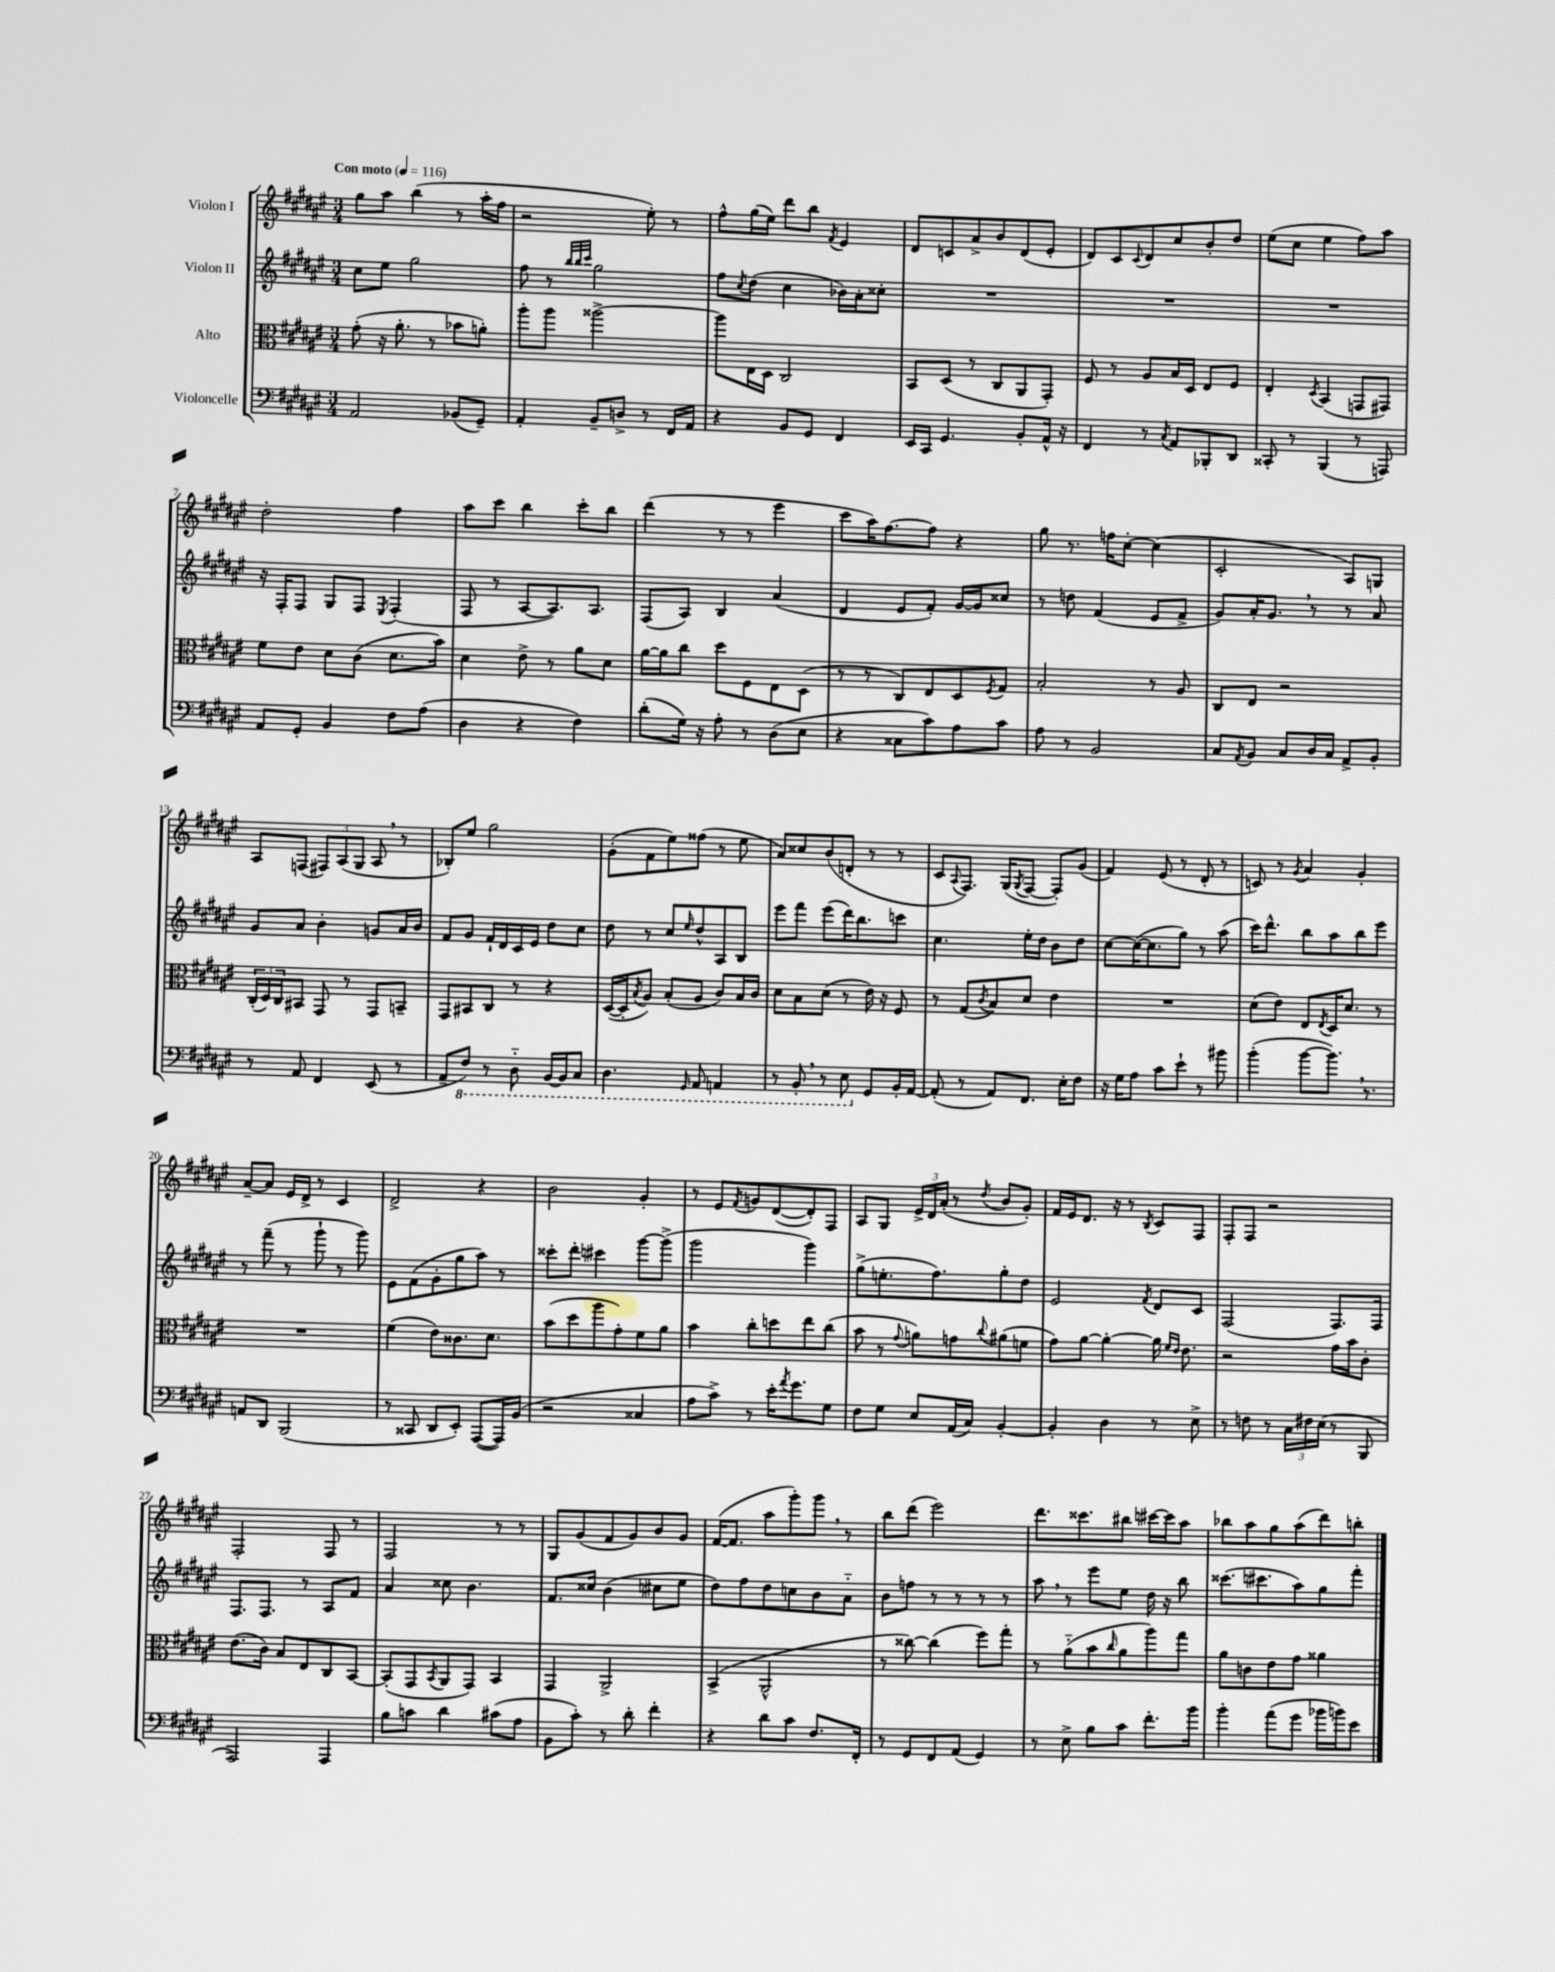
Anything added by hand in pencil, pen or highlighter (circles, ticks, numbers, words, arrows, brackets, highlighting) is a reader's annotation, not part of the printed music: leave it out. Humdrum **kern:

**kern	**kern	**kern	**kern
*part4	*part3	*part2	*part1
*staff4	*staff3	*staff2	*staff1
*I"Violoncelle	*I"Alto	*I"Violon II	*I"Violon I
*clefF4	*clefC3	*clefG2	*clefG2
*k[f#c#g#d#a#e#]	*k[f#c#g#d#a#e#]	*k[f#c#g#d#a#e#]	*k[f#c#g#d#a#e#]
*M3/4	*M3/4	*M3/4	*M3/4
*MM116	*MM116	*MM116	*MM116
=1	=1	=1	=1
!	!	!	!LO:TX:a:B:t=Con moto
2AA#/	(8g#'\	8cc#\L	8gg#\L
.	16r	8ee#\J	8aa#\J
.	8.a#'\	.	.
.	.	2gg#\	(4bb\
.	8r	.	.
(8BB-X/L	8b-X\L	.	8r
8GG#~/J)	8an'\J)	.	16aa#'\LL
.	.	.	16ff#\JJ
=2	=2	=2	=2
4AA#'/	8aa#'\L	8ff#\	2r
.	8aa#\J	8r	.
.	.	32qqbb/LLL	.
.	.	32qqbb/	.
.	.	32qqccc#/JJJ	.
8BB~/L	[2aa##X^\	2gg#\	.
8Dn^/J	.	.	.
8r	.	.	8ee#'\)
16FF#/LL	.	.	8r
16AA#/JJ	.	.	.
=3	=3	=3	=3
4r	8aa##\L]	8ff#\L	8ff#^^\L
.	.	8qcc#/	.
.	16E#\L	(8dd#\J	(16gg#\L
.	16D#\JJ	.	16ee#\JJ)
8BB/L	2C#/	4cc#\	8ddd#\L
8GG#/J	.	.	8bb\J
.	.	.	8qf#/
4FF#/	.	16b-X\LL)	4e#/
.	.	16a#'\J	.
.	.	8cc##X'\J	.
=4	=4	=4	=4
16EE#/LL	8BB/L	2.r	8d#/L
16CC#/JJ	.	.	.
4.GG#/	(8D#/J	.	8cn/
.	8r	.	8a#^/
.	8C#/L	.	8b/
8BB'/L	8AA#/	.	(8d#/
16AA#^^/Jk	8GG#'/J)	.	8e#'/J
16r	.	.	.
=5	=5	=5	=5
4FF#/	8F#/	2.r	8d#/L)
.	8r	.	8c#/
.	.	.	8qqc#/
8r	8A#/L	.	8d#/
8qC#/	.	.	.
8AA#/L	16B/L	.	8cc#/
.	16D#/JJ	.	.
8BBB-X'/	8E#/L	.	8b'/
8DD#/J	8F#/J	.	8dd#/J
=6	=6	=6	=6
8CC##X'/	4E#'/	2.r	(8ee#\L
8r	.	.	8cc#\J
.	8qD#/	.	.
(4BBB/	(4BB/	.	4ee#\
8r	8GGn/L	.	8ff#\L)
8AAAn/)	8GG#X/J)	.	8aa#\J
!!LO:LB:g=z
=7	=7	=7	=7
8AA#/L	8f#\L	16r	2dd#'\
.	.	16F#'/KL	.
8GG#'/J	8e#\J	8F#/J	.
4BB/	8d#\L	8G#/L	.
.	(8c#\J	8F#/J	.
.	.	8qE#/	.
8F#\L	8.d#\L	(4F#'/	4ff#\
(8A#\J	.	.	.
.	16b\Jk)	.	.
=8	=8	=8	=8
4D#\	4d#\	8F#/	8aa#\L
.	.	8r	8ccc#\J
4r	8e#^\	[8A#/L	4bb\
.	8r	8.A#/])	.
4F#\)	8a#\L	.	8ccc#'\L
.	.	8.A#/J	.
.	8d#\J	.	8bb\J
=9	=9	=9	=9
(8d#'\L	[16a#\LL	(8F#/L	(4ddd#\
.	16a#\J]	.	.
16G#\Jk)	8cc#\J	8A#/J)	.
16r	.	.	.
8A#'\	8dd#\L	4B/	8r
8r	8F#\	.	8r
(8D#\L	8E#\	(4a#/	4eee#\
8E#\J	(8D#\J	.	.
=10	=10	=10	=10
4r	8r	4d#/	8ccc#\L
.	8r	.	16aa#\K)
.	.	.	[8.ff#\
8C##X\L	8C#/L)	8e#/L	.
8c#\)	8E#/	8f#'/J)	8ff#\J]
8A#\	8D#/	[16g#/LL	4r
.	.	16g#/J]	.
.	8qF#/	.	.
8c#\J	8G#/J	8cc##X/J	.
=11	=11	=11	=11
8A#\	2B'/	8r	8gg#\
8r	.	8ddn\	8.r
2BB/	.	(4f#/	.
.	.	.	16ffn\KL
.	.	.	[8cc#'\J
.	8r	8e#/L	(4cc#\]
.	8A#/	8f#^/J	.
=12	=12	=12	=12
8C#/L	8C#/L	8g#/L)	2c#'/
8qAA#/	.	.	.
8BB/J	8E#/J	16a#'/K	.
.	.	8.g#,/J	.
8C#/L	2r	.	.
16D#/L	.	8r	.
16C#/JJ	.	.	.
8AA#^/L	.	8r	8A#/L)
8BB'/J	.	8a#/	8Gn/J
!!LO:LB:g=z
=13	=13	=13	=13
8r	(24C#'/LL	8g#/L	8A#/L
.	24D#/)	.	.
.	24C#/J	.	.
8AA#/	8BB#X/J	8a#/J	(8Fn/J
4FF#/	8GG#/	4b'\	12F#X/L)
.	.	.	(12A#/
.	8r	.	.
.	.	.	12G#/J
(8EE#/	8GG#/L	8gn/L	8A#,/
8r	8BBn~/J	16a#/L	8r
.	.	16b/JJ	.
=14	=14	=14	=14
8AA#~/L	8GG#/L	8f#/L	8B-X'/L)
*8ba	*	*	*
8FF#/J)	8BB#X/	8g#/J	8ee#/J
8r	8C#/J	16f#`/LL	2gg#\
.	.	16d#/	.
8DD#\	8r	16c#/	.
.	.	16e#/JJ	.
[16BBB/LL	4r	8dd#\L	.
16BBB/J]	.	.	.
8CC#/J	.	8cc#\J	.
=15	=15	=15	=15
4.DD#\	([16D#/LL	8dd#\	(8g#'\L
.	16D#'/J]	.	.
.	8qB/	.	.
.	8A#/J)	8r	8f#\
.	(8B'/L	8cc#/L	8ee#\)
16qqGGG#/	.	16qqee#/	.
8AAA#/	8A#/J	8dd#^^/	(8ff##X\J
4AAAn/	8c#/L)	8A#/	8r
.	16B/L	8B/J	8ee#\
.	16c#/JJ	.	.
=16	=16	=16	=16
8r	8d#\L	8eee#\L	8a#/L)
8BBB',/	8B\	8fff#\J	8cc##X/
8r	(8d#\J	(8eee#\L	(8b/
8EE#\	8r	16ddd#\K)	8dn'/J
.	.	8.bb\	.
*X8ba	*	*	*
8GG#/L	16e#\)	.	8r
.	16r	.	.
16BB'/L	8F#/	8cccn\J	8r
[16AA#/JJ	.	.	.
=17	=17	=17	=17
(8AA#'/]	8r	4.cc#\	8c#/L
.	.	.	8qqA#/
8r	(8G#/L	.	8.F#/J)
.	8qc#/	.	.
8AA#/L)	8B/)	.	.
.	.	.	(16G#/KL
.	.	.	8qG#/
8.FF#/J	8d#/J	16ee#'\LL	[8F#/J
.	.	16dd#\JJ	.
.	4e#\	8b\L	8F#'/L])
16E#'\KL	.	.	.
8F#\J	.	8dd#\J	(8g#/J
=18	=18	=18	=18
16r	2.r	[8cc#\L	4f#/)
16G#\KL	.	.	.
8A#\J	.	(16cc#\K_	.
.	.	8.cc#\]	.
8c#\L	.	.	(8e#/
8e#`\J	.	8gg#\J)	8r
8r	.	8r	8d#'/
8b#X\	.	(8aa#\	8r
=19	=19	=19	=19
(4b'\	(8d#\L	16ccc#\KL)	8cn/)
.	.	8.ddd#^^\J	.
.	8e#\J)	.	8r
.	.	.	8qg#/
[8b\L	8E#/L	8bb\L	4a#/
.	8qE#/	.	.
8.b,\J])	16D#/K	8aa#\	.
.	8.d#/J	.	.
.	.	8bb\	4g#'/
8.r	.	.	.
.	8r	8eee#\J	.
!!LO:LB:g=z
=20	=20	=20	=20
8AAn/L	2.r	8r	[8a#~/L
8DD#/J	.	(8fff#~\	8a#/J]
(2BBB/	.	8r	16e#/LL
.	.	.	16d#^/JJ
.	.	8ggg#`\	8r
.	.	8r	4c#/
.	.	8ggg#\)	.
=21	=21	=21	=21
8r	(4f#\	8e#\L	2d#^/
8CC##X/	.	(8f#\	.
8DD#/L	8e#\L)	8g#'\	.
8EE#'/J)	8.c##X\	8gg#\	.
([8AAA#/L	.	8aa#\J)	4r
.	8.d#\J	.	.
16AAA#/L])	.	8r	.
(16BB/JJ	.	.	.
=22	=22	=22	=22
2r	(8b\L	8ccc##X'\L	2b\
.	8dd#\	8ddd#'\J	.
.	8aa#\	4ccc#X\	.
.	8g#'\)	.	.
4C##X/	8f#\	[8ggg#\L	4g#'/
.	8a#\J	(8ggg#^\J]	.
=23	=23	=23	=23
8A#\L	4b\	2ggg#\	8r
8c#^\J)	.	.	8e#/L
.	.	.	8qf#/
8r	8cc#'\L	.	8gn/
16e#'\KL	8ddn\	.	([8d#/
8qa#/	.	.	.
8.g#\	.	.	.
.	8ee#\	4ggg#\)	8d#'/])
8G#\J	(8cc#\J	.	8F#/J
=24	=24	=24	=24
8F#\L	8b\	(8gg#^\L	8A#/L
8G#\J	8r	8.een'\	8G#/J
.	8qqg#/	.	.
8E#/L	8an\L)	.	24e#^/LL
.	.	.	24d#/
.	.	8.ff#\)	.
.	.	.	(24a#'/JJ
(16AA#/L	8gn\	.	8r
16C#/JJ)	.	.	.
.	8qqcc#/	.	8qdd#/
[4BB'/	(8a#X\	8gg#'\	8b/L
.	8fn\J	8dd#\J	8g#'/J)
=25	=25	=25	=25
4BB'/]	8g#\L)	2e#/	16f#/LL
.	.	.	16e#/J
.	[8a#\J	.	8.d#/J
4D#\	4a#'\_	.	.
.	.	.	16r
.	.	.	8r
.	.	8qf#/	8qB/
8r	16a#\]	8d#/L	8c#/L
.	16qqf#/LL	.	.
.	16qqe#/JJ	.	.
.	8.e#\	.	.
8E#^\	.	8c#/J	8F#/J
=26	=26	=26	=26
8r	2r	(2F#/	8F#'/L
8Fn\	.	.	8F#/J
8r	.	.	2r
24C#\LL	.	.	.
24F#X\	.	.	.
(24E#\JJ	.	.	.
8r	16g#\LL	8.F#/L)	.
.	16b\J	.	.
8BBB/	8c#'\J	.	.
.	.	16F#/Jk	.
!!LO:LB:g=z
=27	=27	=27	=27
2AAA#/)	(8.e#\L	8.F#/L	2F#'/
.	16c#\Jk)	8.F#/J	.
.	8B/L	.	.
.	8E#/	8r	.
4AAA#/	8C#/	8A#/L	8F#/
.	[8BB/J	8f#/J	8r
=28	=28	=28	=28
8B\L	(8BB'/L]	4a#/	2F#/
8cn\J	8GG#/	.	.
.	8qBB/	.	.
4d#\	8AA#/	8cc##X\	.
.	8GG#/J)	4.b\	.
(8c#X\L	4BB/	.	8r
8A#\J	.	.	8r
=29	=29	=29	=29
8BB\L	4GG#/	8.f#/L	8G#/L
8c#'\J)	.	.	(8g#/
.	.	16cc##X/Jk	.
8r	2AA#^/	(4b\	8f#/
8d#'\	.	.	8g#/)
4f#'\	.	8cc#X\L	8b/
.	.	8ee#\J	8g#/J
=30	=30	=30	=30
4r	(4BB^/	8dd#\L)	([16f#/KL
.	.	.	8.f#/J]
.	.	8ff#\	.
8d#\L	2AA#^^/	8dd#\	8aa#\L
8c#\J	.	8ccn\	8ggg#'\)
8.F#/L	.	8b\	8ggg#,\J
.	.	8a#\J	8r
16FF#'/Jk	.	.	.
=31	=31	=31	=31
8r	8r	8b\L	8bb\L
8GG#/L	[8cc##X\)	8ffn\J	(8ddd#\J
8FF#/	(4cc##\]	8r	2eee#\)
(8AA#/J	.	8r	.
4GG#/)	8ff#\L)	8r	.
.	8gg#'\J	8r	.
=32	=32	=32	=32
8r	8r	8aa#,\	8.ddd#\L
8E#^\	(8a#\L	8r	.
.	.	.	8.ccc##X\
8B\L	8b\	8eee#\L	.
.	16qqcc#/	.	.
8c#\J	8a#\	8ee#\J	8bb#X\J
8.f#'\L	8aa#\)	16dd#\	[16ccc#X\LL
.	.	16r	16ccc#\J]
.	8gg#\J	8bb\	8aa#\J
16b\Jk	.	.	.
=33	=33	=33	=33
4b'\	8a#\L	(8.ccc##X\L	8bb-X\L
.	8cn\	.	8aa#\
.	.	8.ccc#X\	.
(8a#\L	8e#\	.	8gg#\
8g#\J	8g#\J	8aa#\)	(8aa#\
16b-X\LL	4a##X\	8gg#\	8ddd#\)
16bn\J)	.	.	.
8e#\J	.	8fff#'\J	8bbn'\J
==	==	==	==
*-	*-	*-	*-
